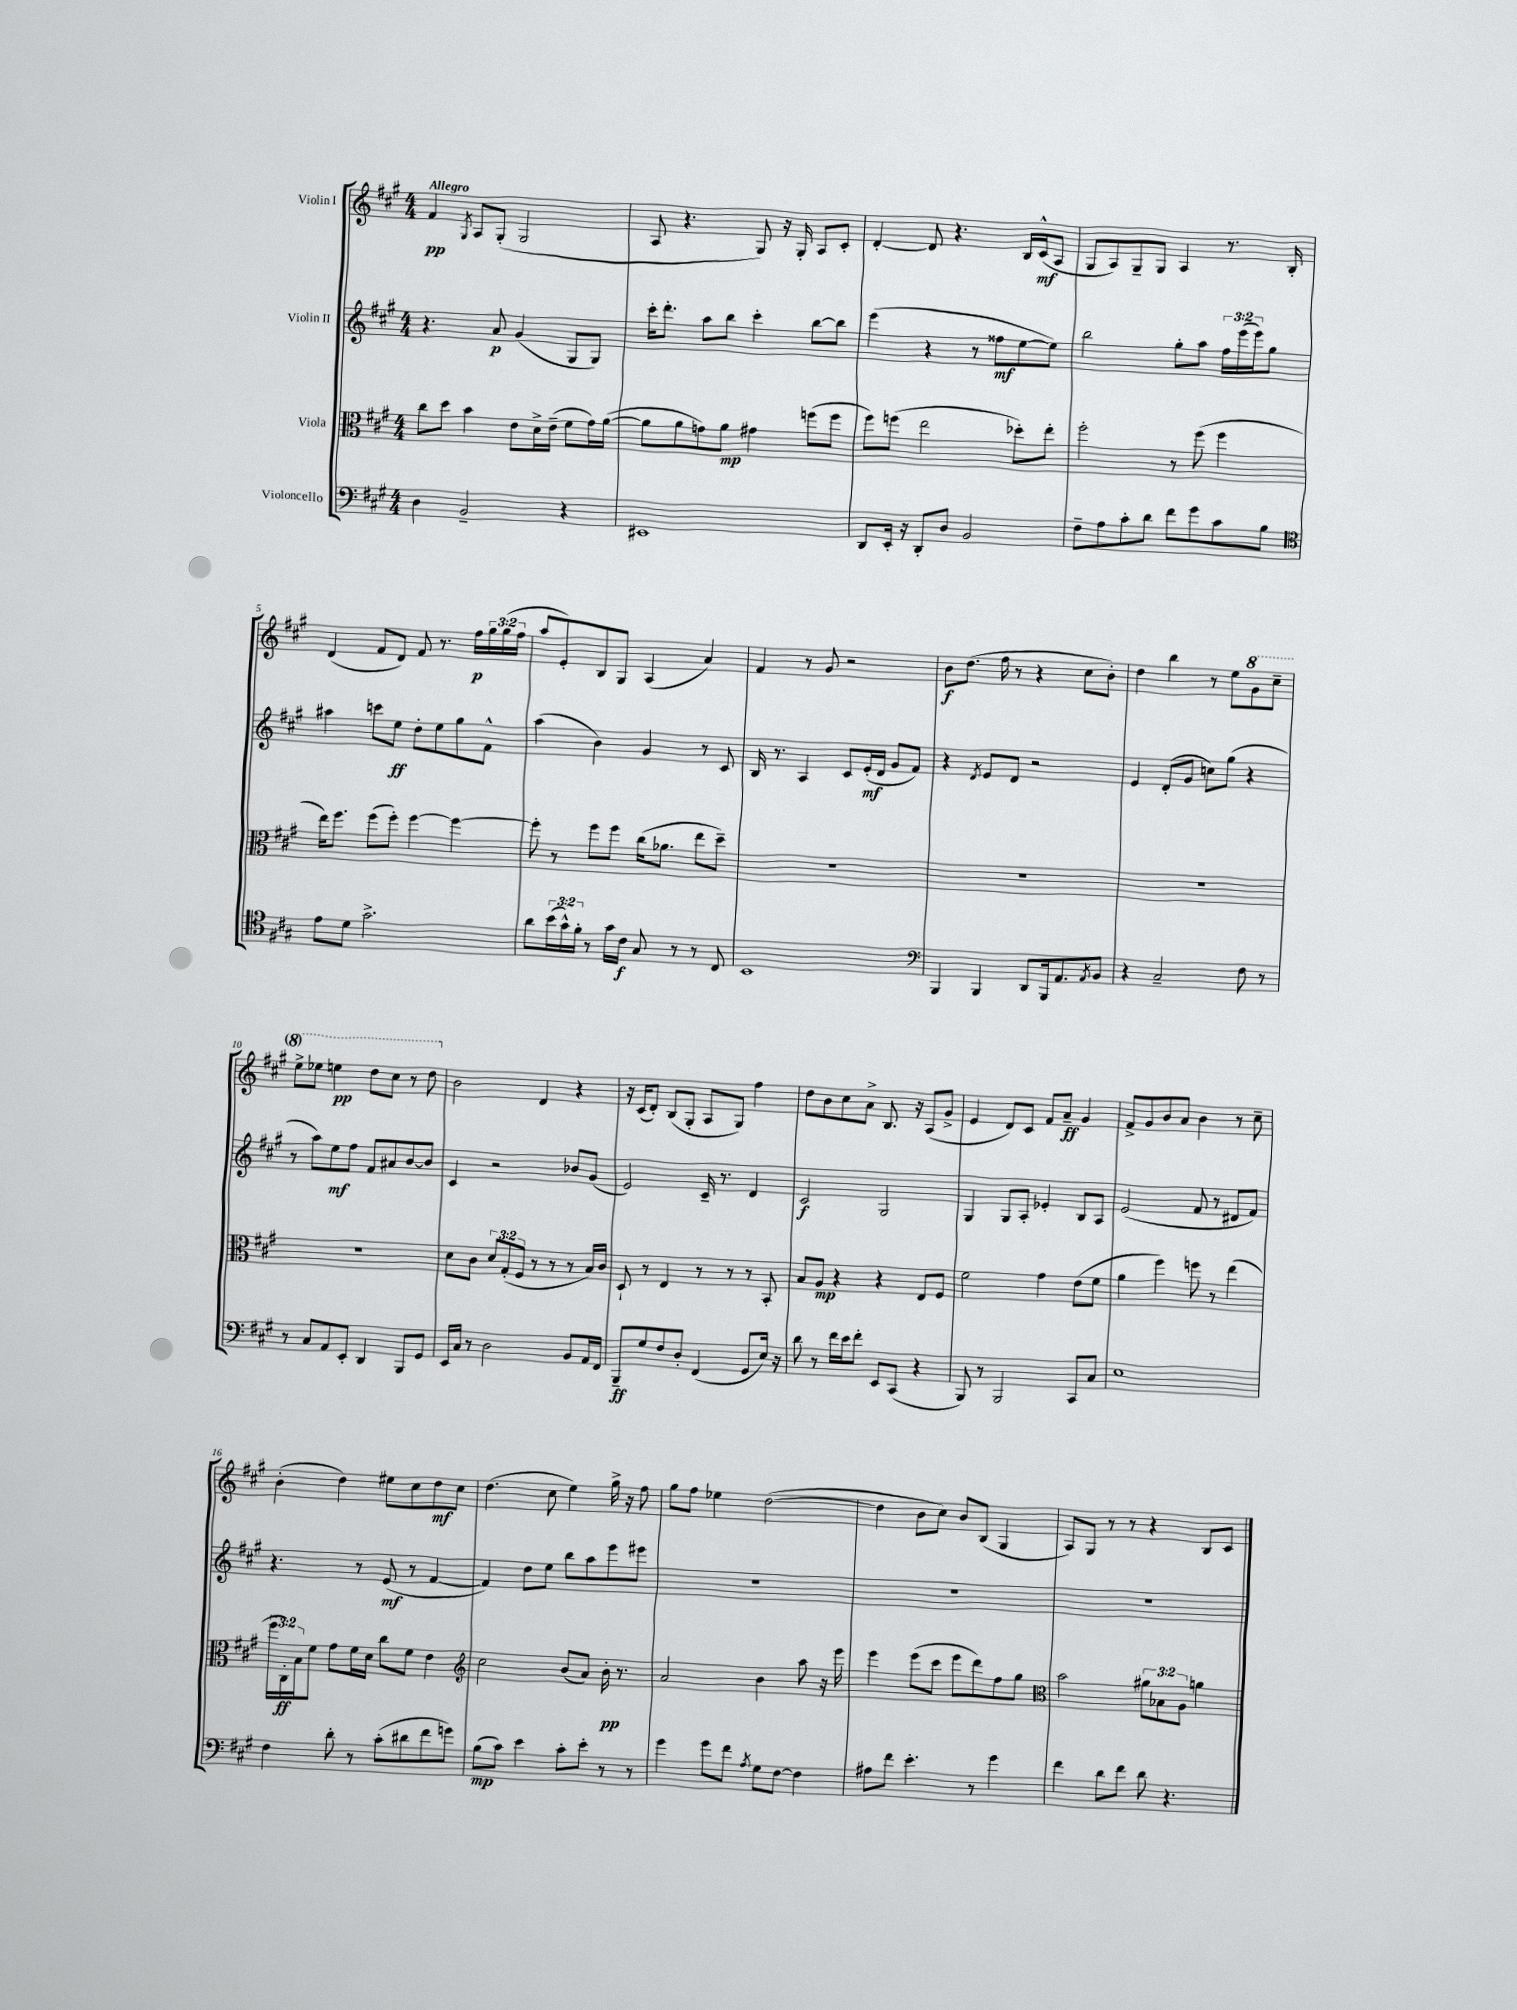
<<
\new StaffGroup <<
\new Staff = "s0" \with { instrumentName = "Violin I" } {
    \clef treble \key a \major \numericTimeSignature \time 4/4 \override Staff.TupletNumber.text = #tuplet-number::calc-fraction-text \tempo "Allegro"
    fis'4\pp \acciaccatura { gis8 } a8 gis8-.( gis2 |
    a8 r4. gis8) r16 gis16-. a8 cis'8-. |
    d'4~-. d'8 r4. b16 cis'16-^\mf( a8 |
    gis8 a8) gis8-- gis8 a4 r8. b16-. |
    d'4( fis'8 d'8) fis'8 r8. fis''16\p \tuplet 3/2 { gis''16 gis''16( fis''16 } |
    a''8 e'8-.) b8 gis8 a4( a'4) |
    fis'4 r8 gis'8 r2 |
    b'8\f d''8.( fis''16 r8 r4 cis''8 b'8-.) |
    d''4 b''4 r8 e''8 \ottava #1 gis''8 cis'''8-- |
    e'''8-> ees'''8 e'''4\pp d'''8 cis'''8 r8 d'''8 \ottava #0 |
    b'2 d'4 r4 |
    r16 cis'16( d'8-.) b8( gis8-. a8 gis8) fis''4 |
    d''8 b'8 cis''8 a'8-> b8. r16 a8( gis'8-> |
    e'4 d'8) cis'8 fis'8 a'8--\ff gis'4 |
    fis'8-> gis'8 b'8 a'8 b'4 r8 cis''8-- |
    b'4-.( d''4) eis''8 cis''8 d''8\mf cis''8 |
    d''4.( cis''8 e''4) gis''16-> r16 fis''8 |
    gis''8 fis''8 ees''4 d''2~( |
    d''4 b'8 cis''8) b'8 b8( gis4 |
    a8) gis8 r8 r8 r4 b8 cis'8 \bar "|." |
}
\new Staff = "s1" \with { instrumentName = "Violin II" } {
    \clef treble \key a \major \numericTimeSignature \time 4/4 \override Staff.TupletNumber.text = #tuplet-number::calc-fraction-text
    r4. a'8\p gis'4( gis8 gis8) |
    cis'''16-. d'''8.-. a''8 b''8 cis'''4-. b''8~ b''8 |
    e'''4( r4 r8 fisis''8\mf e''8~ e''8) |
    b''2 gis''8-. a''8 \tuplet 3/2 { fis''16 e'''16( e'''16) } gis''8 |
    ais''4 c'''8 e''8\ff d''8-. e''8 gis''8 fis'8-^ |
    a''4( b'4) gis'4 r8 cis'8 |
    b16 r8. a4 cis'8 e'16-.\mf( d'16 gis'8 fis'8) |
    r4 \acciaccatura { d'8 } e'8 d'8 r2 |
    e'4 d'8-.( gis'8 c''8) gis''8( r4 |
    r8 a''8) e''8\mf fis''8 fis'8 ais'8 b'8~ b'8 |
    cis'4 r2 bes'8 gis'8( |
    e'2) cis'16-- r8. d'4 |
    cis'2\f gis2 |
    gis4 gis8 a8-. ees'4-. b8 a8 |
    e'2( fis'8 r8 dis'8 fis'8) |
    r4. r8 e'8\mf( r8 fis'4~ |
    fis'4) d''8 e''8 b''8 a''8 e'''8 eis'''8 |
    R1 |
    R1 |
    R1 \bar "|." |
}
\new Staff = "s2" \with { instrumentName = "Viola" } {
    \clef alto \key a \major \numericTimeSignature \time 4/4 \override Staff.TupletNumber.text = #tuplet-number::calc-fraction-text
    cis''8 d''8 b'4 e'8 d'16-> e'16--( fis'8 gis'16) a'16~( |
    a'8 a'8 g'8) a'8\mp gis'4 f''8( f''8 |
    fis''8) f''8( e''2 des''8-.) e''8-. |
    fis''2-. r8 fis''8( fis''4 |
    e''16) fis''8. fis''8( fis''8-.) fis''4~ fis''4~ |
    fis''8-. r8 fis''8 fis''8 cis''16( aes'8. e''8 d''8--) |
    R1 |
    R1 |
    R1 |
    R1 |
    d'8 cis'8 \tuplet 3/2 { d'8 gis8-.( fis8 } r8 r8 r8 b16) cis'16 |
    d8-! r8 e4 r8 r8 r8 b,8-. |
    b8 a8\mp r4 r4 e8 fis8 |
    fis'2 gis'4 e'8( fis'8 |
    a'4 fis''4) f''8 r8 e''4( |
    \tuplet 3/2 { fis''16 cis16-.\ff) b16 } fis'8 gis'8 fis'16 d'16 cis''8 fis'8 e'4 |
    \clef treble cis''2 b'8( a'8) b'16-.\pp r8. |
    a'2 b'4 a''8 r16 e'''16 |
    e'''4 e'''8( cis'''8 e'''8 d'''8) fis''8 gis''8 |
    \clef alto b'2 \tuplet 3/2 { ais'8 bes8 a8 } a'4 \bar "|." |
}
\new Staff = "s3" \with { instrumentName = "Violoncello" } {
    \clef bass \key a \major \numericTimeSignature \time 4/4 \override Staff.TupletNumber.text = #tuplet-number::calc-fraction-text
    d4 b,2-- r4 |
    eis,1 |
    d,8 e,16-. r16 d,8-. d8 b,2 |
    fis8-- a8 cis'8-. d'8 fis'8 gis'8 cis'8 b8 |
    \clef tenor e'8 d'8 gis'2.-> |
    a'8 \tuplet 3/2 { b'16( gis'16-^) fis'16-. } r8 gis'16 cis'16\f gis8 r8 r8 cis8 |
    b,1 |
    \clef bass b,,4 b,,4 d,8 b,,16 a,8. \acciaccatura { a,8 } b,8 |
    r4 cis2-- fis8 r8 |
    r8 cis8 a,8 e,8-. d,4 b,,8 gis,8 |
    e,16 cis16 r8 d2 b,8 a,16 fis,16 |
    b,,8--\ff gis8 fis8 d8-. fis,4( gis,8 e16) r16 |
    d'8 r8 fis'16 e'16 fis'8-. e,8 cis,8( r4 |
    b,,8) r8 b,,2 cis,8 cis8 |
    e1 |
    fis4 d'8-. r8 cis'8-.( dis'8 fis'8 g'8) |
    b8\mp( cis'8) e'4 cis'8-. e'8-. r8 r8 |
    gis'4 gis'8 fis'8 \acciaccatura { a8 } gis8 fis8~ fis4 |
    ais8 fis'8 e'4.-. r8 gis'4 |
    fis'4 d'8 fis'8 d'8 r4. \bar "|." |
}
>>
>>
